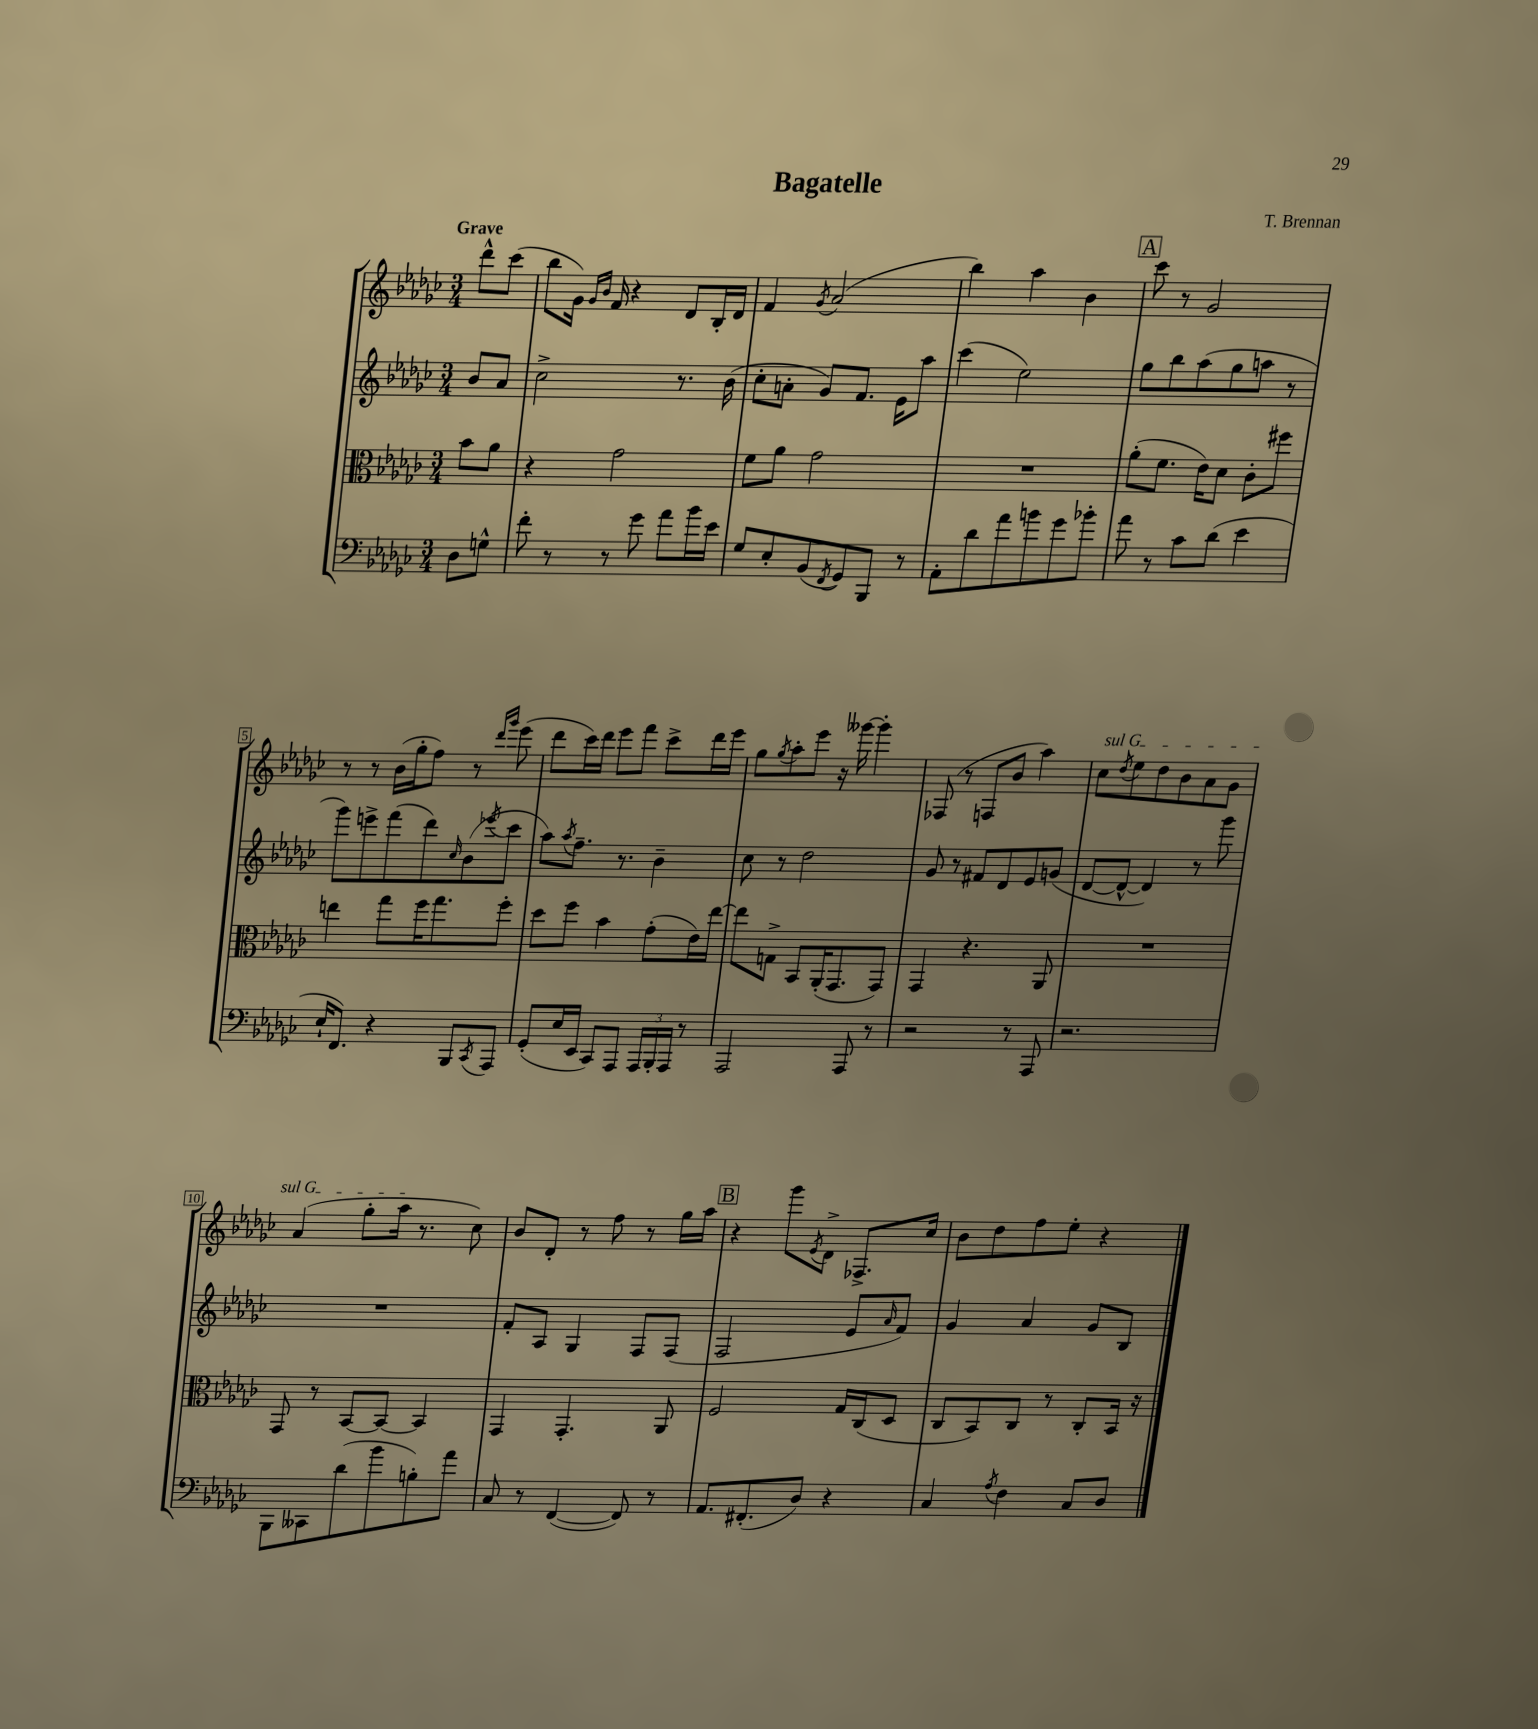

**kern	**kern	**kern	**kern
*staff4	*staff3	*staff2	*staff1
*clefF4	*clefC3	*clefG2	*clefG2
*k[b-e-a-d-g-c-]	*k[b-e-a-d-g-c-]	*k[b-e-a-d-g-c-]	*k[b-e-a-d-g-c-]
*M3/4	*M3/4	*M3/4	*M3/4
8D-	8b-	8b-	8ddd-^^
8G^^	8a-	8a-	(8ccc-
=	=	=	=
8f'	4r	2cc-^	8bb-
8r	.	.	16g-)
.	.	.	16qqg-
.	.	.	16qqb-
.	.	.	16f
8r	2g-	.	4r
8g-	.	.	.
8a-	.	8.r	8d-
16b-	.	.	16B-'
16e-	.	(16b-	16d-
=	=	=	=
8G-	8f	8cc-'	4f
8E-'	8a-	8a'	.
.	.	.	8qg-
(8BB-	2g-	8g-)	(2a-
8qFF	.	.	.
8GG-)	.	8.f	.
8BBB-	.	.	.
.	.	16e-	.
8r	.	8aa-	.
=	=	=	=
8AA-'	2.r	(4ccc-	4bb-)
8d-	.	.	.
8a-	.	2ee-)	4aa-
8b	.	.	.
8g-	.	.	4b-
8b-'	.	.	.
=	=	=	=
8a-	(8a-'	8gg-	8ccc-
8r	8.f	8bb-	8r
8c-	.	(8aa-	2g-
.	16e-)	.	.
(8d-	8d-	8gg-	.
4e-	8c-'	8aa	.
.	8ff#	8r	.
=	=	=	=
16E-`	4ee	8ggg-)	8r
8.FF)	.	.	.
.	.	8eee^	8r
4r	8gg-	(8fff	(16b-
.	.	.	16gg-'
.	16ff	8ddd-)	8ff)
.	8.gg-	.	.
.	.	16qqcc-	.
8BBB-	.	(8b-	8r
.	.	.	16qqddd-
8qCC-	.	8qeee-	16qqggg-
8AAA-	8ff'	8ccc-	(8eee-
=	=	=	=
(8GG-'	8dd-	8aa-)	8ddd-
.	.	8qaa-	.
16E-	8ff	8.ff~	16ccc-)
16EE-	.	.	16ddd-
8CC-)	4b-	.	8eee-
.	.	8.r	.
8AAA-	.	.	8fff
24AAA-	(8g-'	4b-~	8ccc-^
24BBB-'	.	.	.
24AAA-	.	.	.
8r	16e-)	.	16ddd-
.	[16ee-	.	16eee-
=	=	=	=
2AAA-	8ee-]	8cc-	8gg-
.	.	.	8qgg-
.	8G^	8r	8aa-'
.	8BB-	2dd-	8eee-
.	(16AA-'	.	16r
.	8.GG-	.	[16ggg--
8AAA-	.	.	4ggg--']
8r	8GG-)	.	.
=	=	=	=
2r	4GG-	8g-	(8F-
.	.	8r	8r
.	4.r	8f#	8F
.	.	8d-	8b-
8r	.	8e-	4aa-)
8AAA-	8AA-	(8g	.
=	=	=	=
2.r	2.r	[8d-	8cc-
.	.	.	8qdd-
.	.	8d-^^_	8ee-
.	.	4d-])	8dd-
.	.	.	8b-
.	.	8r	8a-
.	.	8ggg-	8g-
=	=	=	=
8BBB-	8GG-	2.r	(4a-
8CC--	8r	.	.
(8d-	[8BB-	.	8gg-'
8b-	8BB-_	.	16aa-
.	.	.	8.r
8B')	4BB-]	.	.
8a-	.	.	8cc-)
=	=	=	=
8C-	4GG-	8f'	8b-
8r	.	8A-	8d-'
([4FF	4.GG-'	4G-	8r
.	.	.	8ff
8FF])	.	8F	8r
8r	8AA-	(8F	16gg-
.	.	.	16aa-
=	=	=	=
8.AA-	2F	2F	4r
(8.FF#'	.	.	.
.	.	.	8ggg-
.	.	.	8qe-
8D-)	.	.	8d-^
4r	16G-	8e-	8.F-^
.	(16C-	.	.
.	.	16qqa-	.
.	8D-	8f)	.
.	.	.	16cc-
=	=	=	=
4C-	8C-	4g-	8b-
.	8BB-)	.	8dd-
8qA-	.	.	.
4F	8C-	4a-	8ff
.	8r	.	8ee-'
8C-	8C-'	8g-	4r
8D-	16BB-	8B-	.
.	16r	.	.
==	==	==	==
*-	*-	*-	*-
